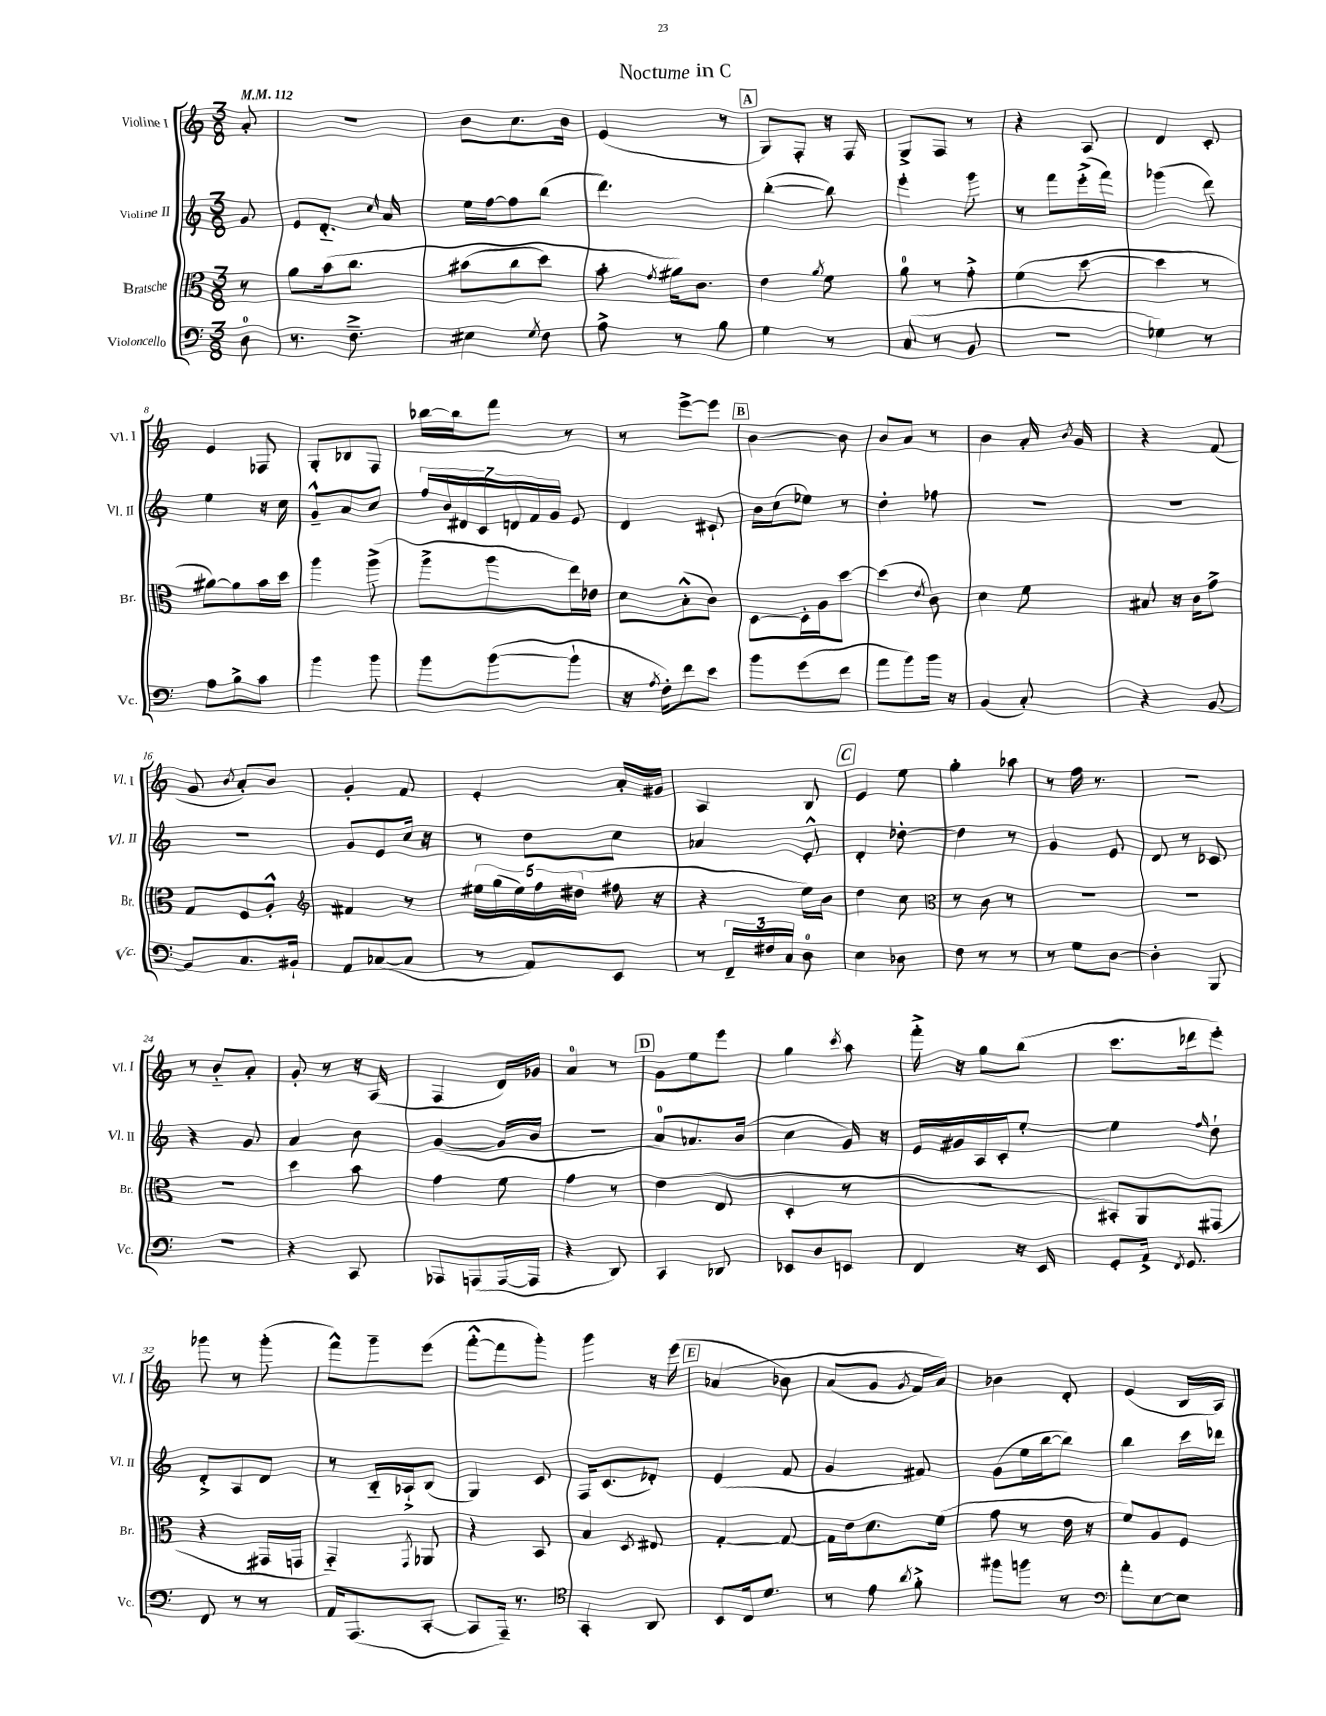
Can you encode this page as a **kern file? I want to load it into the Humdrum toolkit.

**kern	**kern	**kern	**kern
*part4	*part3	*part2	*part1
*staff4	*staff3	*staff2	*staff1
*I"Violoncello	*I"Bratsche	*I"Violine II	*I"Violine I
*I'Vc.	*I'Br.	*I'Vl. II	*I'Vl. I
*clefF4	*clefC3	*clefG2	*clefG2
*k[]	*k[]	*k[]	*k[]
*M3/8	*M3/8	*M3/8	*M3/8
*MM112	*MM112	*MM112	*MM112
=	=	=	=
8D\	8r	8g/	8a'/
=1	=1	=1	=1
8.r	8a\L	8e/L	4.r
.	(16b\k	8.d/J	.
8.F~^\	8.cc\J	.	.
.	.	16qqcc/	.
.	.	16a/	.
=2	=2	=2	=2
4E#X\	(8b#X\L	16ee\LL	8b\L
.	.	[16ff\J	.
.	8cc\	8ff\]	8.cc\
8qG/	.	.	.
8F\	8dd\J)	(8bb\J	.
.	.	.	16b\Jk
=3	=3	=3	=3
8A^\	8b'\	4.ddd\)	(4e/
.	8qg/	.	.
8r	16a#X\KL)	.	.
.	8.c\J	.	.
8B\	.	.	8r
!!LO:REH:place=s1:t=A
=4	=4	=4	=4
4G\	4e\	([4bb'\	8G/L)
.	.	.	8F'/J
.	8qa/	.	.
8r	8f\	8bb\])	16r
.	.	.	16F/
=5	=5	=5	=5
(8C/	8a\	4eee'\	8G^/L
8r	8r	.	8F/J
8BB/	8g'^\	8ggg\	8r
=6	=6	=6	=6
4.r	(4f\	8r	4r
.	.	8fff\L	.
.	[8dd\	(16eee'^\L	8A/
.	.	16fff\JJ)	.
=7	=7	=7	=7
4G-X\)	4dd\]	(4ggg-X\	4d/
8r	8r	8ddd\)	8c'/
!!LO:LB:g=z
=8	=8	=8	=8
8A\L	[8a#X\L)	4ee\	4e/
8B^\	8a#\]	.	.
8c\J	16b\L	16r	8F-X/
.	16dd\JJ	16cc\	.
=9	=9	=9	=9
4b\	4aa\	8g~^^/L	8G'/L
.	.	8a/	8B-X/
8b\	(8aa^\	8cc/J	8F/J
=10	=10	=10	=10
8b\L	8aa^\L	28ff/LL	[16bb-X\LL
.	.	28b/	.
.	.	.	16bb-\J]
.	.	28d#X/	.
.	.	28c/	.
([8b\	8aa\	.	8fff\J
.	.	28dn/	.
.	.	28f/	.
.	.	28g/JJ	.
8b`\J]	16ee\L)	8e/	8r
.	16e-X\JJ	.	.
=11	=11	=11	=11
16r	8d\L	4d/	8r
8qA/	.	.	.
16F'\KL)	.	.	.
8f\	(8B'^^\	.	[8eee^\L
8e\J	8c\J)	8c#X`/	8eee\J]
!!LO:REH:place=s1:t=B
=12	=12	=12	=12
8b\L	[8D\L	16b\LL	[4b\
.	.	(16cc\J	.
(8g\	16D'\L]	8ee-X\J)	.
.	16A\J	.	.
8f\J	[8dd\J	8r	8b\]
=13	=13	=13	=13
8a\L	(4dd\]	4dd'\	8b/L
8b\)	.	.	8a/J
.	8qe/	.	.
16b\Jk	8c\)	8ff-X\	8r
16r	.	.	.
=14	=14	=14	=14
(4BB/	4d\	4.r	4b\
8C'/)	8f\	.	16a'/
.	.	.	8qb/
.	.	.	16g/
=15	=15	=15	=15
4r	8B#X/	4.r	4r
.	16r	.	.
.	16c\KL	.	.
[8BB/	8g^\J	.	(8f/
!!LO:LB:g=z
=16	=16	=16	=16
8BB/L]	8G/L	4.r	8g/
.	.	.	8qb/
8.C/	8F/	.	8a'/L)
.	8A'^^/J	.	8b/J
16BB#X`/Jk	.	.	.
=17	=17	=17	=17
*	*clefG2	*	*
8AA/L	4f#X/	8g/L	4g'/
([8C-X/	.	8e/	.
8C-/J]	8r	16cc/Jk	8f/
.	.	16r	.
=18	=18	=18	=18
8r	20ee#X\LL	8r	4e'/
.	(20gg\	.	.
.	20ee#\)	.	.
8AA/L)	.	8dd\L	.
.	20ff\	.	.
.	(20dd#X\JJ	.	.
8EE/J	16ff#X\	8cc\J	16a'/LL
.	16r	.	16g#X/JJ
=19	=19	=19	=19
8r	4r	4a-X/	4A/
24FF~/LL	.	.	.
24F#X/	.	.	.
24C/JJ	.	.	.
8D\	16ee\LL)	8e'^^/	8B/
.	16b\JJ	.	.
!!LO:REH:place=s1:t=C
=20	=20	=20	=20
4E\	4dd\	4d'/	4e/
8D-X\	8cc\	[8dd-X'\	8ee\
=21	=21	=21	=21
*	*clefC3	*	*
8F\	8r	4dd-\]	4gg'\
8r	8c\	.	.
8r	8r	8r	8aa-X\
=22	=22	=22	=22
8r	4.r	4g/	8r
8G\L	.	.	16ff\
.	.	.	8.r
[8D\J	.	8e/	.
=23	=23	=23	=23
4D'\]	4.r	8d/	4.r
.	.	8r	.
8BBB/	.	8c-X/	.
!!LO:LB:g=z
=24	=24	=24	=24
4.r	4.r	4r	8r
.	.	.	8b/L
.	.	8g/	8a'/J
=25	=25	=25	=25
4r	4dd\	4a/	8g'/
.	.	.	8r
8CC/	8b\	8b\	16r
.	.	.	(16A/
=26	=26	=26	=26
8AAA-X/L	4g\	([4g/	4F/
(8AAAn/	.	.	.
[16AAA/L	8f\	16g/LL]	16d/LL)
16AAA/JJ]	.	16b/JJ	16g-X/JJ
=27	=27	=27	=27
4r	4g\	4.r	4a/
8DD/)	8r	.	8r
!!LO:REH:place=s1:t=D
=28	=28	=28	=28
4CC/	(4e\	8a/L)	8g\L
.	.	8.a-X/	8ee\
8DD-X/	8E/	.	8eee\J
.	.	(16b/Jk	.
=29	=29	=29	=29
8EE-X/L	4D'/	4cc\	4gg\
8D/	.	.	.
.	.	.	8qccc/
8EEn/J	8r	16g/)	8aa\
.	.	16r	.
=30	=30	=30	=30
4FF/	4.r	16e/LL	16fff'^\
.	.	16g#X/	16r
.	.	16A/	8gg\L
.	.	16c'/J	.
16r	.	[8ee'/J	(8bb\J
16EE/	.	.	.
=31	=31	=31	=31
8GG'/L	8BB#X'/L)	4ee\]	8.ccc\L
16AA^/Jk	8AA/	.	.
8qFF/	.	.	.
8.GG/	.	.	16ddd-X\k
.	.	16qqff/	.
.	(8GG#X/J	8dd`\	8eee'\J)
!!LO:LB:g=z
=32	=32	=32	=32
8FF/	4r	8d'^/L	8ggg-X\
8r	.	8A/	8r
8r	16GG#X/LL	8d/J	(8ggg-'\
.	16GGn/JJ	.	.
=33	=33	=33	=33
16AA/KL	4GG/)	8r	8fff^^\L)
(8.AAA/	.	.	.
.	.	16B/LL	8ggg~\
.	.	16A-X`^/J	.
.	8qGG/	.	.
[8CC'/J	8AA-X/	(8B/J	(8eee\J
=34	=34	=34	=34
8CC/L]	4r	4G/)	[8fff'^^\L
16AAA~/Jk)	.	.	8fff\]
8.r	.	.	.
.	8BB/	8c/	8ggg'\J)
=35	=35	=35	=35
*clefC4	*	*	*
4GG'/	4B/	16F/KL	4ggg\
.	.	(8.c/	.
.	8qD/	.	.
8AA/	8E#X/	8d-X'/J)	16r
.	.	.	(16eee\
!!LO:REH:place=s1:t=E
=36	=36	=36	=36
8BB/L	[4G'/	(4e/	(4a-X/
16C/k	.	.	.
8.d/J	.	.	.
.	8G/_	8f/	8b-X\)
=37	=37	=37	=37
8r	16G\LL]	4g/	(8a/L
.	16e\J	.	.
8e\	8.d\	.	8g/J
8qa/	.	.	8qg/
8f'^\	.	8f#X/)	16f/LL)
.	(16f\Jk	.	16a/JJ)
=38	=38	=38	=38
8ff#X\L	8g\	(8g\L	4b-X\
8ffn\J	8r	16ee\L	.
.	.	[16bb\J	.
8r	16e\	8bb\J])	8d'/
.	16r	.	.
=39	=39	=39	=39
*clefF4	*	*	*
8a'\L	8f/L)	4bb\	(4e/
[8E\	8A/	.	.
8E\J]	8F/J	16ccc\LL	16B/LL
.	.	16ddd-X\JJ	16A/JJ)
==	==	==	==
*-	*-	*-	*-
